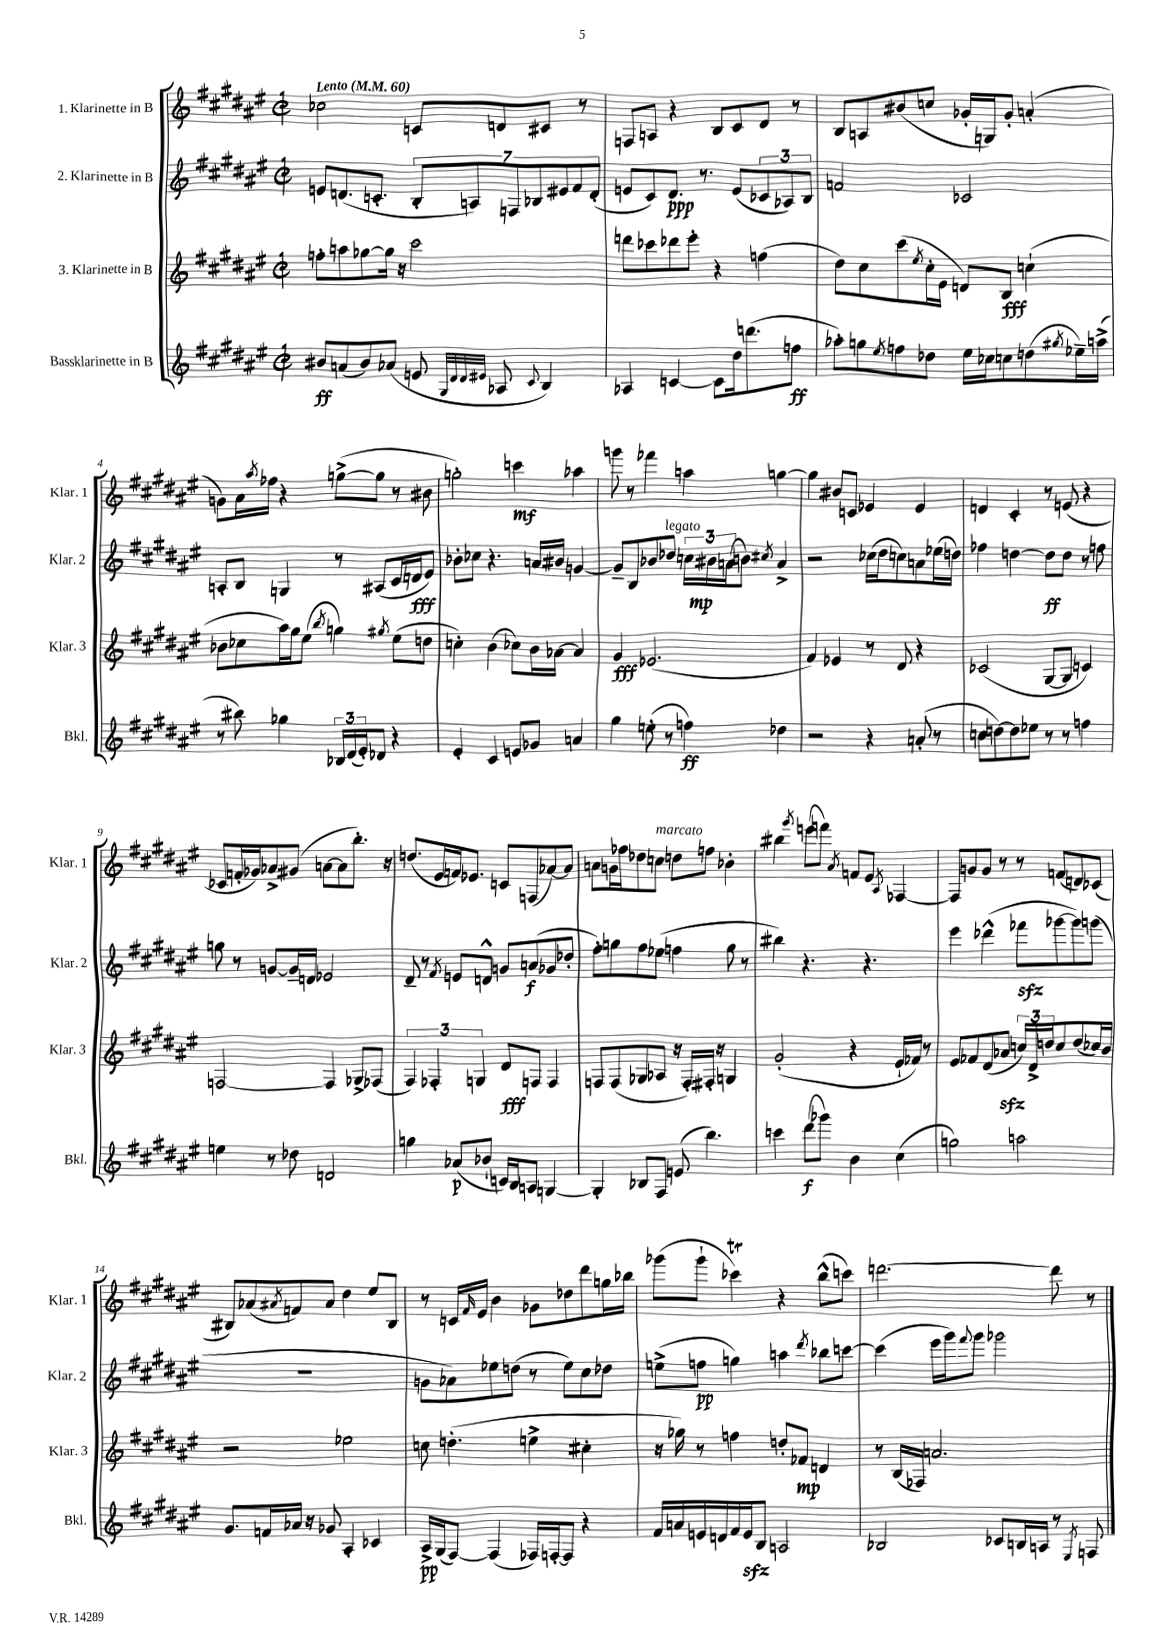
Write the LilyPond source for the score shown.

<<
\new StaffGroup <<
\new Staff = "s0" \with { instrumentName = "1. Klarinette in B" shortInstrumentName = "Klar. 1" } {
    \clef treble \key fis \major \defaultTimeSignature \time 2/2 \tempo "Lento" 4 = 60
    ces''2 c'8 d'8 cis'8 r8 |
    f8 a8 r4 b8 cis'8 dis'8 r8 |
    b8 a8 bis'8( c''8 ges'16-. g16) ges'8-. a'4-.( |
    g'8) ais'16 \acciaccatura { ais''8 } fes''16 r4 g''8~->( g''8 r8 bis'8 |
    g''2-.) c'''4\mf aes''4 |
    g'''8 r8 fes'''4 a''4 g''4~ |
    g''4 bis'8 c'8 ees'4 ees'4 |
    d'4 cis'4-. r8 e'8( r4 |
    ces'8 f'16-. ges'16) aes'8-> gis'8( a'8~ a'8 b''8.-.) r16 |
    d''8.( eis'16 f'16) ees'8. c'8 f8( aes'8~) aes'8 |
    a'8 g'16 fes''16 des''8 c''8^\markup { \italic "marcato" } d''8 f''8 bes'4-. |
    bis''4 \acciaccatura { gis'''8 } e'''8( f'''8) \acciaccatura { ais'8 } f'8 eis'8 \acciaccatura { ais8 } fes4~ |
    fes8 g'8 g'8 r8 r8 f'8( d'8) ces'8( |
    bis8) aes'8( \acciaccatura { ais'8 } f'8) ais'8 dis''4 eis''8 bis8 |
    r8 c'16 \grace { fis'16 } eis'16 b'4 ges'8 des''8 dis'''8 g''16 bes''16 |
    ges'''8( ges'''8-! ces'''4\trill) r4 b''8-^( c'''8) |
    d'''2.~ d'''8 r8 \bar "|." |
}
\new Staff = "s1" \with { instrumentName = "2. Klarinette in B" shortInstrumentName = "Klar. 2" } {
    \clef treble \key fis \major \defaultTimeSignature \time 2/2
    e'8 d'8.( c'8.-. \tuplet 7/4 { b8-. a8) f8 bes8 eis'8 fis'8 d'8-.( } |
    e'8 cis'8) dis'8.\ppp r8. e'8( \tuplet 3/2 { ces'8 aes8) b8 } |
    f'2 ces'2 |
    a8-. b8 g4 r8 ais8( cis'16 d'16\fff eis'8) |
    bes'8-. ces''8 r4. a'16 bis'16 g'4~ |
    g'8-- b8 bes'8 des''8^\markup { \italic "legato" } \tuplet 3/2 { c''16 bis'16\mp a'16( } b'8) \acciaccatura { cis''8 } a'4-> |
    r2 ces''16( dis''16 c''8) a'8 ees''16( d''16) |
    fes''4 d''4~ d''8\ff d''8 r8 f''8 |
    g''8 r8 g'8~ g'16-- d'16 ees'2 |
    dis'8-- r8 \acciaccatura { fis'8 } e'8 d'8-^ g'8 a'8\f( ges'8 des''8-. |
    fis''8-.) g''8 fis''8 ees''8( f''4 g''8 r8 |
    bis''4) r4. r4. |
    eis'''4 des'''4-^( fes'''8\sfz ges'''8~ ges'''8) g'''8( |
    R1 |
    g'8 aes'8) ees''8 d''8( r8 ees''8) cis''8 des''8 |
    e''8->( f''8\pp g''4) a''4 \acciaccatura { dis'''8 } bes''8 c'''8~ |
    c'''4( eis'''16 gis'''16) \appoggiatura { fis'''8 } gis'''8 ges'''2 \bar "|." |
}
\new Staff = "s2" \with { instrumentName = "3. Klarinette in B" shortInstrumentName = "Klar. 3" } {
    \clef treble \key fis \major \defaultTimeSignature \time 2/2
    f''8-. a''8 ges''8~ ges''16 r16 cis'''2 |
    d'''8 ces'''8 des'''8 eis'''8-. r4 f''4( |
    dis''8) cis''8 cis'''8( \acciaccatura { eis''8 } cis''16-. eis'16 d'8) b8\fff c''4-!( |
    bes'8 ces''8 ais''16) gis''16 eis''8( \acciaccatura { b''8 } g''4) \acciaccatura { gis''8 } eis''8( d''8 |
    c''4-.) b'4( ces''8) b'16 aes'16~ aes'4 |
    gis'4\fff ees'2.( |
    fis'4) ees'4 r8 dis'8 r4 |
    ces'2( gis8~ gis8 c'4) |
    f2~ f4 ges8-> fes8( |
    \tuplet 3/2 { fis4) fes4-. g4 } dis'8\fff f8 f4 |
    f8 f8( ges8 aes8 r16 f16-.) fis16-. r16 g4 |
    gis'2-.( r4 eis'16-! fes'16) r8 |
    eis'8 fes'8 dis'8( aes'8\sfz \tuplet 3/2 { c''16) dis'16-> d''16 } c''8 d''8( ces''16) b'16 |
    r2 ees''2 |
    c''8 d''4.-.( e''4-> cis''4-. |
    r16 ges''16) r8 f''4 d''8-. fes'8\mp d'4 |
    r8 b16( fes16) a'2. \bar "|." |
}
\new Staff = "s3" \with { instrumentName = "Bassklarinette in B" shortInstrumentName = "Bkl." } {
    \clef treble \key fis \major \defaultTimeSignature \time 2/2
    bis'8\ff a'8( bis'8) aes'8( e'8 \grace { gis32 dis'32 dis'32 eis'32 } aes8 \appoggiatura { cis'8 } b4) |
    aes4 c'4~ c'8 dis''16 d'''8.( f''8\ff |
    aes''8-.) g''8 \acciaccatura { eis''8 } f''8 des''8 eis''16 ces''16 c''8 d''8( \acciaccatura { gis''8 } ees''16--) a''16->( |
    r8 bis''8) ges''4 \tuplet 3/2 { bes16 dis'16( eis'16-.) } des'8 r4 |
    eis'4-. cis'4 e'8 ges'8 a'4 |
    gis''4 e''8-.( r8 f''4\ff) des''4 |
    r2 r4 a'8-.( r8 |
    c''8 d''8~) d''8 ees''8 r8 r8 f''4 |
    e''4 r8 des''8 d'2 |
    g''4 aes'8\p( bes'8-! c'16) b16 a8 g4~ |
    g4-. bes8 fis8 e'8( b''4.) |
    c'''4 dis'''8\f( ges'''8) b'4 cis''4( |
    g''2) a''2 |
    gis'8. f'16 aes'16 r16 ges'8 ais4-. ces'4 |
    ais16->\pp gis16( fis8~) fis4( fes16) f16~-. f8 r4 |
    fis'16 a'16 e'16 d'16 fis'16 e'16\sfz b8 a2 |
    bes2 ces'8 b16 a16 r8 \acciaccatura { eis8 } f8 \bar "|." |
}
>>
>>
